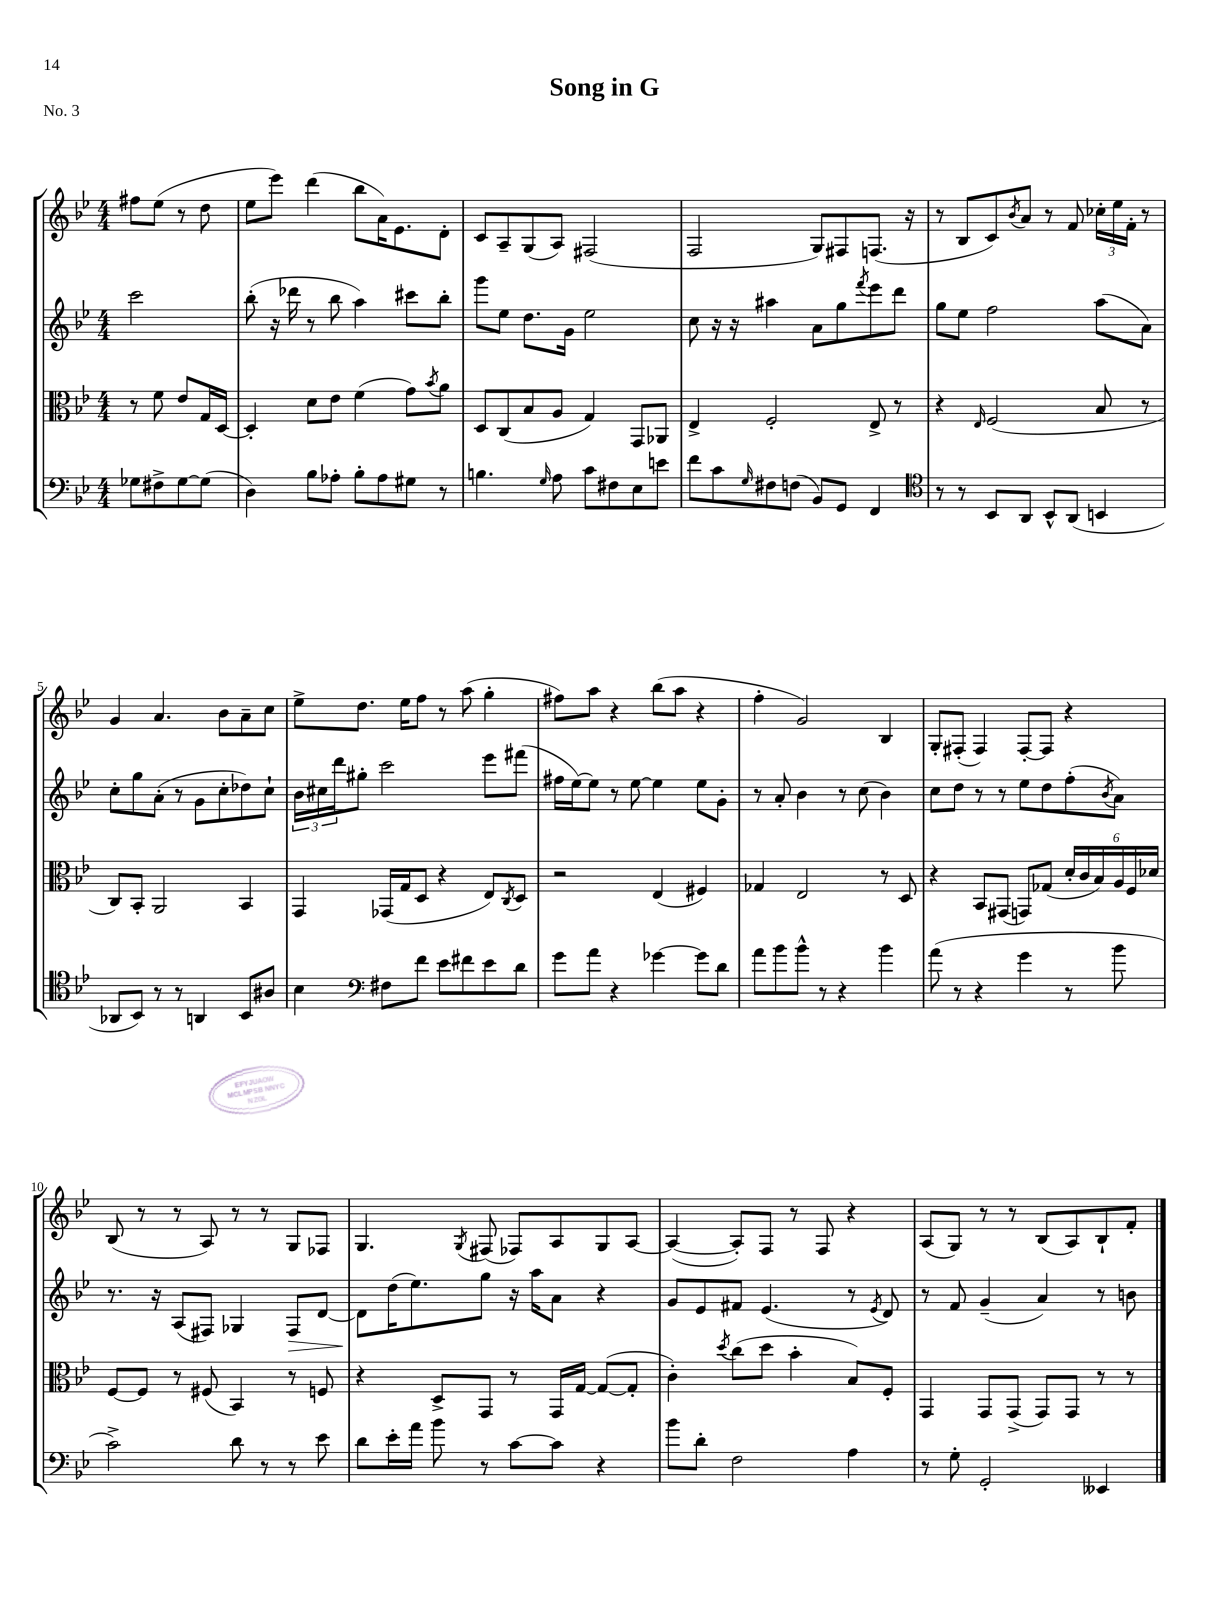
\header { title = "Song in G" piece = "No. 3" }
<<
\new StaffGroup <<
\new Staff = "s0" {
    \clef treble \key bes \major \numericTimeSignature \time 4/4 \partial 2
    fis''8 ees''8( r8 d''8 |
    ees''8 ees'''8) d'''4( bes''8 a'16) ees'8. d'8-. |
    c'8 a8-- g8( a8) fis2( |
    f2 g8) fis8 f8.( r16 |
    r8 bes8 c'8) \acciaccatura { bes'8 } a'8 r8 f'8 \tuplet 3/2 { ces''16-. ees''16 f'16-. } r8 |
    g'4 a'4. bes'8 a'8-- c''8 |
    ees''8-> d''8. ees''16 f''8 r8 a''8( g''4-. |
    fis''8) a''8 r4 bes''8( a''8 r4 |
    f''4-. g'2) bes4 |
    g8-. fis8-.( fis4) fis8~-. fis8 r4 |
    bes8( r8 r8 a8) r8 r8 g8 fes8 |
    g4. \acciaccatura { g8 } fis8( fes8) a8 g8 a8~ |
    a4~( a8-.) f8 r8 f8 r4 |
    a8( g8) r8 r8 bes8( a8) bes8-! f'8-. \bar "|." |
}
\new Staff = "s1" {
    \clef treble \key bes \major \numericTimeSignature \time 4/4 \partial 2
    c'''2 |
    bes''8-.( r16 des'''16 r8 bes''8 a''4) cis'''8 bes''8-. |
    g'''8 ees''8 d''8. g'16 ees''2 |
    c''8 r16 r16 ais''4 a'8 g''8 \acciaccatura { f'''8 } ees'''8 d'''8 |
    g''8 ees''8 f''2 a''8( a'8) |
    c''8-. g''8 a'8-.( r8 g'8 c''8-. des''8) c''8-! |
    \tuplet 3/2 { bes'16 cis''16 d'''16 } gis''8-. c'''2 ees'''8 fis'''8( |
    fis''16 ees''16~) ees''8 r8 ees''8~ ees''4 ees''8 g'8-. |
    r8 a'8-. bes'4 r8 c''8( bes'4) |
    c''8 d''8 r8 r8 ees''8 d''8 f''8-.( \acciaccatura { bes'8 } a'8) |
    r8. r16 a8( fis8) ges4 fis8\> d'8~ |
    d'8\! d''16( ees''8.) g''8 r16 a''16 a'8 r4 |
    g'8 ees'8 fis'8 ees'4.( r8 \acciaccatura { ees'8 } d'8) |
    r8 f'8 g'4--( a'4) r8 b'8 \bar "|." |
}
\new Staff = "s2" {
    \clef alto \key bes \major \numericTimeSignature \time 4/4 \partial 2
    r8 f'8 ees'8 g16 d16~ |
    d4-. d'8 ees'8 f'4( g'8) \acciaccatura { bes'8 } a'8 |
    d8 c8( bes8 a8 g4) g,8 aes,8 |
    ees4-> f2-. ees8-> r8 |
    r4 \grace { ees16 } f2( bes8 r8 |
    c8) bes,8-. a,2 bes,4 |
    g,4 ges,16( g16 d8 r4 ees8) \acciaccatura { c8 } d8 |
    r2 ees4( fis4) |
    ges4 ees2 r8 d8 |
    r4 bes,8 gis,8( g,8) ges8( \tuplet 6/4 { d'16-. c'16 bes16) a16 f16 des'16 } |
    f8~ f8 r8 fis8( bes,4) r8 f8 |
    r4 d8-> g,8 r8 g,16 g16~ g8~( g8-. |
    c'4-.) \acciaccatura { d''8 } c''8( d''8 bes'4-. bes8) f8-. |
    g,4 g,8 g,8->( g,8) g,8 r8 r8 \bar "|." |
}
\new Staff = "s3" {
    \clef bass \key bes \major \numericTimeSignature \time 4/4 \partial 2
    ges8 fis8-> ges8~ ges8( |
    d4) bes8 aes8-. bes8-. aes8 gis8 r8 |
    b4. \grace { g16 } a8 c'8 fis8 ees8 e'8 |
    f'8 c'8 \grace { g16 } fis8 f8( bes,8) g,8 f,4 |
    \clef tenor r8 r8 bes,8 a,8 bes,8-^ a,8( b,4 |
    aes,8 bes,8) r8 r8 a,4 bes,8 ais8 |
    bes4 \clef bass fis8 f'8 ees'8 fis'8 ees'8 d'8 |
    g'8 a'8 r4 ges'4~ ges'8 d'8 |
    a'8 bes'8 bes'8-^ r8 r4 bes'4 |
    a'8( r8 r4 g'4 r8 bes'8 |
    c'2->) d'8 r8 r8 ees'8 |
    d'8 ees'16-. a'16 bes'8 r8 c'8~ c'8 r4 |
    bes'8 d'8-. f2 a4 |
    r8 g8-. g,2-. eeses,4 \bar "|." |
}
>>
>>
